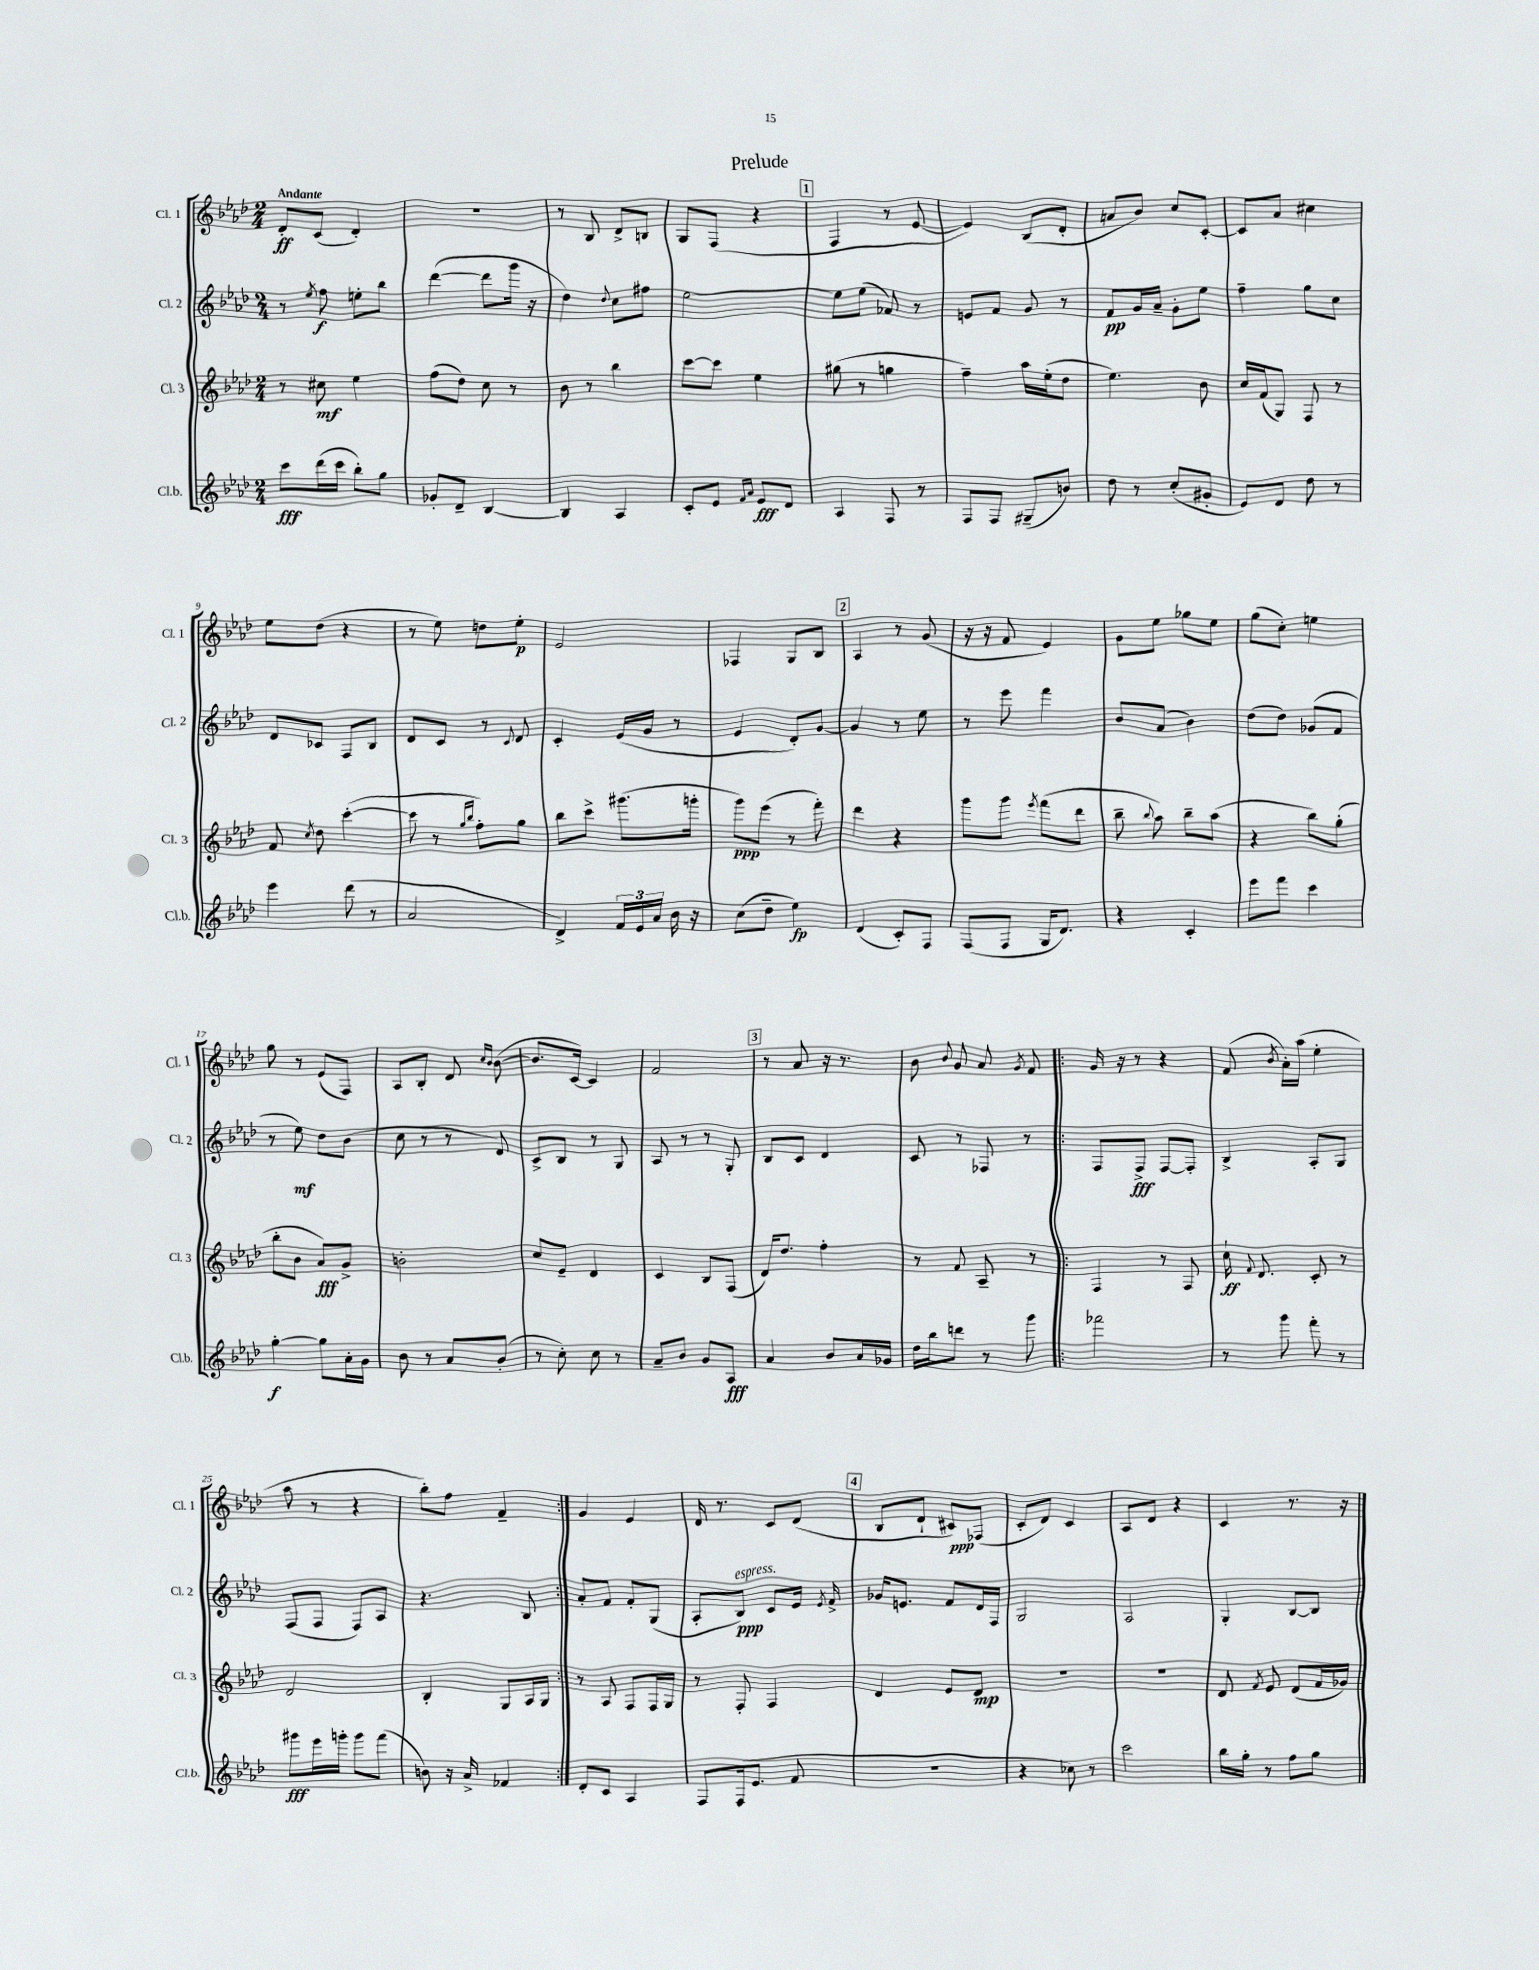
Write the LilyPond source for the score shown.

\header { title = "Prelude" }
<<
\new StaffGroup <<
\new Staff = "s0" \with { instrumentName = "Cl. 1" shortInstrumentName = "Cl. 1" } {
    \clef treble \key aes \major \numericTimeSignature \time 2/4 \tempo "Andante"
    \autoBeamOff des'8[-.\ff c'8]( des'4-.) |
    r2 |
    r8 bes8 des'8[-> b8] |
    g8[ f8]( r4 |
    \mark \markup { \box "1" } f4 r8 ees'8~ |
    ees'4) bes8[( des'8]-. |
    a'8[ bes'8]) c''8[ c'8]~-. |
    c'8[ aes'8] cis''4 |
    ees''8[ des''8]( r4 |
    r8 ees''8) d''8[ ees''8]-.\p |
    ees'2 |
    fes4 g8[ bes8] |
    \mark \markup { \box "2" } aes4 r8 g'8( |
    r16 r16 f'8 ees'4) |
    g'8[ ees''8] ges''8[ ees''8] |
    g''8[( c''8]-.) e''4 |
    g''8 r8 ees'8[( f8]) |
    aes8[ bes8]-. des'8 \grace { c''16[ bes'16] } bes'8~( |
    bes'8.[ c'16]~) c'4 |
    f'2 |
    \mark \markup { \box "3" } r8 aes'8 r16 r8. |
    bes'8 \appoggiatura { bes'8 } g'8 aes'8 \acciaccatura { g'8 } f'8 |
    \repeat volta 2 { g'16 r16 r8 r4 |
    f'8( \acciaccatura { bes'8 } aes'16[-.) aes''16]( ees''4-. |
    aes''8 r8 r4 |
    bes''8[-.) f''8] f'4-- | }
    g'4 ees'4 |
    des'16 r8. c'8[ des'8]( |
    \mark \markup { \box "4" } bes8[ des'8]-! cis'8[\ppp) fes8]( |
    c'8[-. des'8]) c'4 |
    aes8[ des'8] r4 |
    c'4 r8. r16 \bar "|." |
}
\new Staff = "s1" \with { instrumentName = "Cl. 2" shortInstrumentName = "Cl. 2" } {
    \clef treble \key aes \major \numericTimeSignature \time 2/4
    \autoBeamOff r8 \acciaccatura { ees''8 } f''8\f e''8[-. bes''8] |
    des'''4~( des'''8[ g'''16] r16 |
    des''4) \appoggiatura { des''8 } c''8[ fis''8] |
    ees''2~ |
    \mark \markup { \box "1" } ees''8[ ees''8]( fes'8) r8 |
    e'8[ f'8] g'8 r8 |
    f'8[\pp g'16 aes'16]-- g'8[-. ees''8] |
    f''4-- g''8[ c''8] |
    des'8[ ces'8] f8[ bes8] |
    des'8[ c'8] r8 \appoggiatura { c'8 } des'8 |
    c'4-. ees'16[( g'16] r8 |
    ees'4 des'8[-.) g'8]~ |
    \mark \markup { \box "2" } g'4 r8 ees''8 |
    r8 ees'''8 f'''4 |
    bes'8[ aes'8]( bes'4) |
    des''8[( des''8]) ges'8[( f'8] |
    r8 ees''8\mf) des''8[ bes'8]( |
    c''8 r8 r8 des'8) |
    c'8[-> bes8] r8 g8 |
    aes8 r8 r8 g8-. |
    \mark \markup { \box "3" } bes8[ c'8] des'4 |
    c'8 r8 fes8 r8 |
    \repeat volta 2 { f8[ f8]->\fff f8[~ f8]-. |
    bes4-> aes8[-. g8] |
    f8[( f8] f8[) aes8] |
    r4. bes8 | }
    aes'8[-. f'8] f'8[-. g8]( |
    aes8[-. bes8]\ppp^\markup { \italic "espress." }) c'8[ ees'16] \acciaccatura { ees'8 } f'16-> |
    \mark \markup { \box "4" } ges'16[ e'8.] f'8[ des'16 f16] |
    g2 |
    aes2 |
    g4-. bes8[~ bes8] \bar "|." |
}
\new Staff = "s2" \with { instrumentName = "Cl. 3" shortInstrumentName = "Cl. 3" } {
    \clef treble \key aes \major \numericTimeSignature \time 2/4
    \autoBeamOff r8 cis''8\mf ees''4 |
    f''8[( des''8]) c''8 r8 |
    bes'8 r8 bes''4 |
    c'''8[~ c'''8] ees''4 |
    \mark \markup { \box "1" } gis''8( r8 g''4 |
    f''4--) aes''16[ ees''16-.( des''8] |
    ees''4.) bes'8 |
    c''16[ f'16( g8]) f8 r8 |
    f'8 \acciaccatura { c''8 } des''8 c'''4~-.( |
    c'''8 r8 \grace { g''16[ bes''16] } f''8[-.) g''8] |
    bes''8[ c'''8]-> gis'''8.[( g'''16]-. |
    g'''8[\ppp) ees'''8]( r8 f'''8-.) |
    \mark \markup { \box "2" } des'''4 r4 |
    g'''8[ g'''8] \acciaccatura { ees'''8 } f'''8[( des'''8] |
    bes''8-- \appoggiatura { bes''8 } aes''8) bes''8[-- aes''8]( |
    r4 bes''8[) g''8]-.( |
    bes''8[-. bes'8] aes'8[\fff) g'8]-> |
    b'2-. |
    c''8[ ees'8]-- des'4 |
    c'4 bes8[ f8]( |
    \mark \markup { \box "3" } des'16[) des''8.] f''4-. |
    r8 f'8 aes8-- r8 |
    \repeat volta 2 { f4 r8 f8 |
    c''16-!\ff \appoggiatura { f'8 } des'8. c'8-. r8 |
    des'2 |
    bes4-. g8[ aes16 g16] | }
    r8 aes8 f8[ f16 g16] |
    r8 f8-. f4 |
    \mark \markup { \box "4" } des'4 ees'8[ des'8]\mp |
    r2 |
    R2 |
    des'8 \acciaccatura { f'8 } ees'8 des'8[( f'16 ges'16]) \bar "|." |
}
\new Staff = "s3" \with { instrumentName = "Cl.b." shortInstrumentName = "Cl.b." } {
    \clef treble \key aes \major \numericTimeSignature \time 2/4
    \autoBeamOff c'''8[\fff des'''16( c'''16] bes''8[-.) g''8] |
    ges'8[-. des'8]-- bes4~ |
    bes4 aes4 |
    c'8[-. ees'8] \grace { f'16[ aes'16] } ees'8[\fff des'8] |
    \mark \markup { \box "1" } aes4 f8 r8 |
    f8[ f8] gis8[--( b'8]) |
    des''8 r8 c''8[-.( gis'8]-. |
    ees'8[) des'8] des''8 r8 |
    ees'''4 des'''8( r8 |
    aes'2 |
    des'4->) \tuplet 3/2 { f'16[ ees'16 aes'16] } bes'16 r16 |
    c''8[( des''8]-- ees''4\fp) |
    \mark \markup { \box "2" } des'4( c'8[-.) f8] |
    f8[( f8] g16[ des'8.]) |
    r4 c'4-. |
    ees'''8[ f'''8] c'''4 |
    g''4~-.\f g''8[ aes'16-. g'16] |
    bes'8 r8 aes'8[ bes'8]-.( |
    r8 c''8-.) c''8 r8 |
    aes'8[-- bes'8] g'8[ aes8]\fff |
    \mark \markup { \box "3" } aes'4 bes'8[ aes'16 ges'16] |
    des''16[ bes''16 d'''8] r8 g'''8 |
    \repeat volta 2 { fes'''2 |
    r8 g'''8 f'''8-. r8 |
    gis'''8[\fff ees'''16 g'''16]-. g'''8[ f'''8]( |
    b'8) r16 aes'16-> fes'4 | }
    des'8[-. c'8] aes4 |
    f8[ f16( ees'8.] f'8 |
    \mark \markup { \box "4" } r2 |
    r4 ces''8) r8 |
    c'''2 |
    bes''16[ g''16]-. r8 f''8[ g''8] \bar "|." |
}
>>
>>
